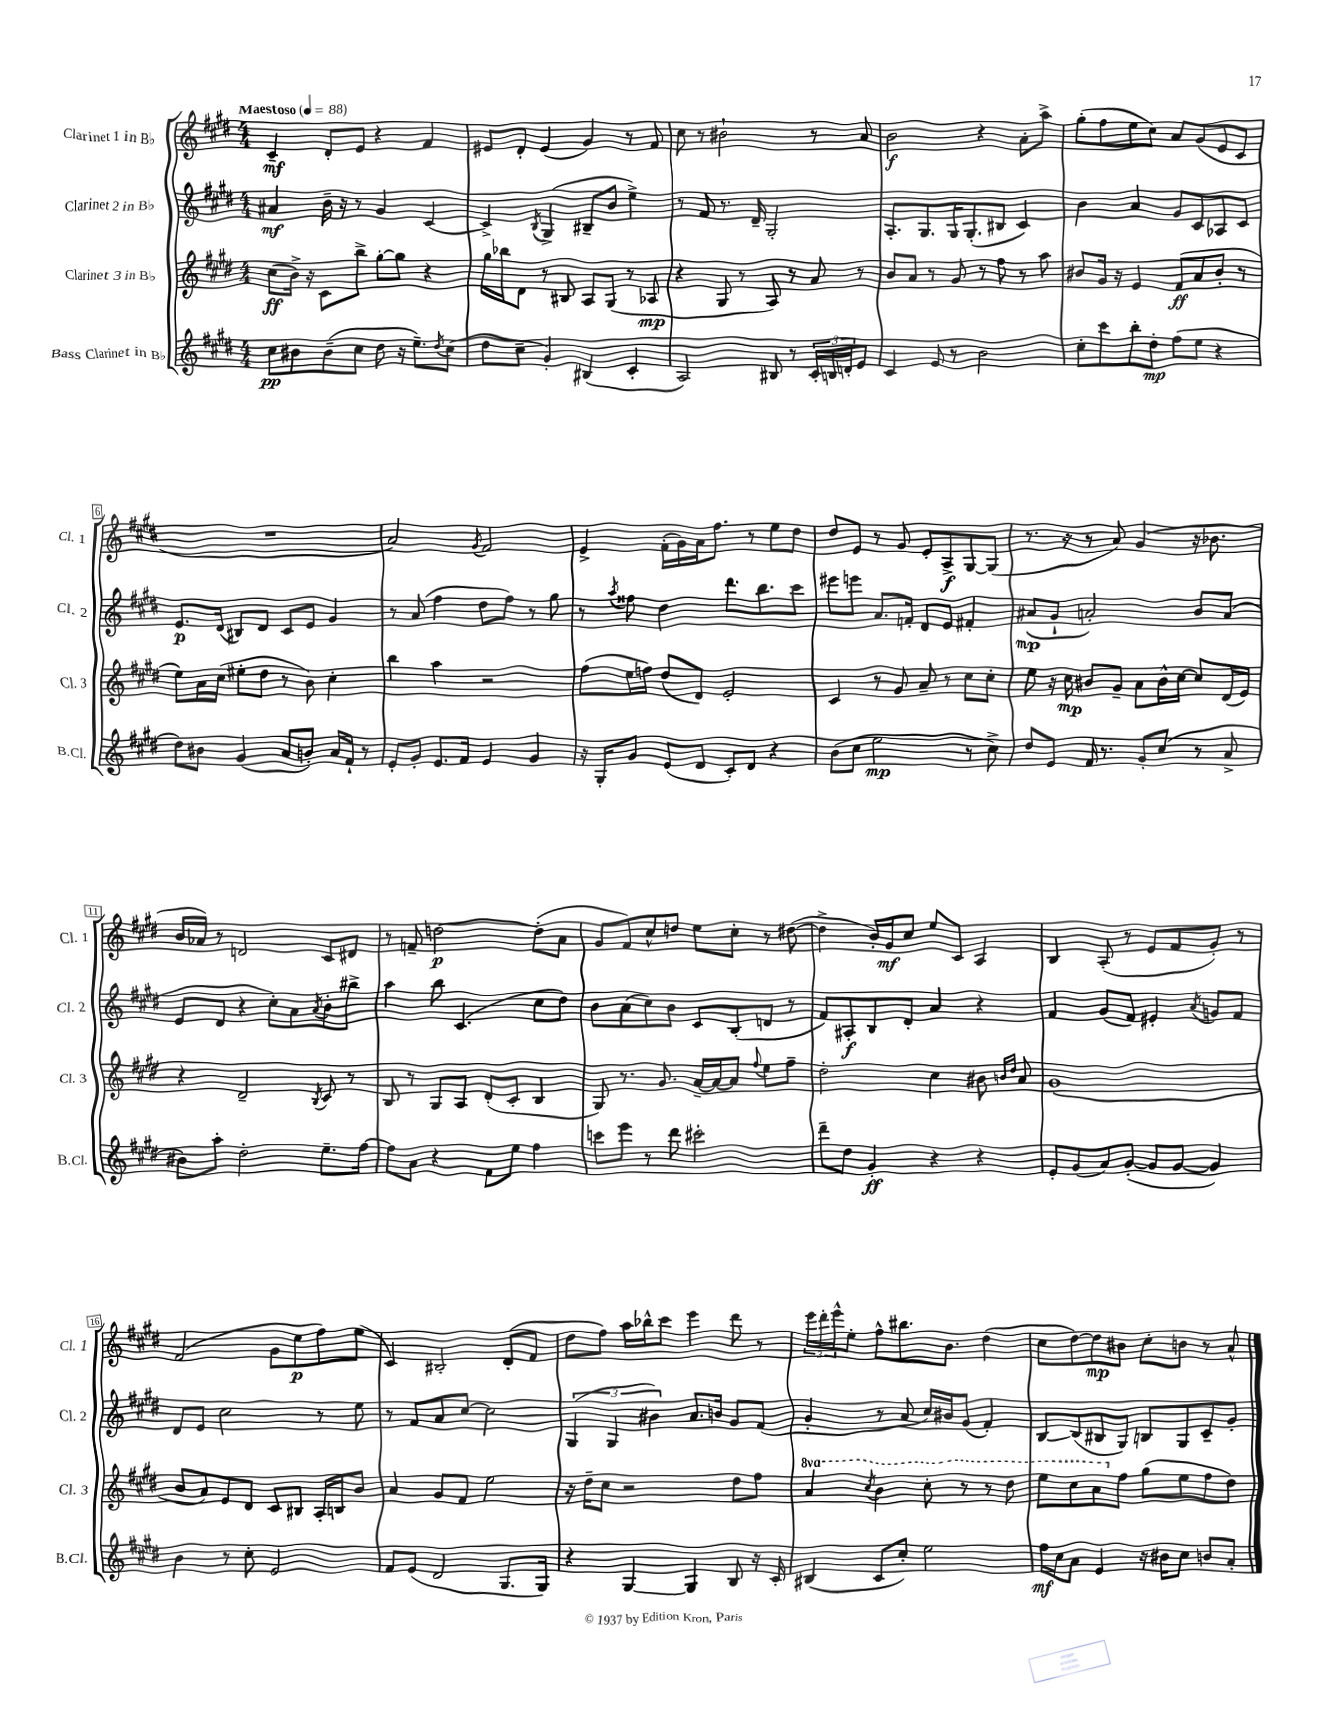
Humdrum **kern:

**kern	**kern	**kern	**kern
*staff4	*staff3	*staff2	*staff1
*clefG2	*clefG2	*clefG2	*clefG2
*k[f#c#g#d#]	*k[f#c#g#d#]	*k[f#c#g#d#]	*k[f#c#g#d#]
*M4/4	*M4/4	*M4/4	*M4/4
*MM88	*MM88	*MM88	*MM88
8cc#	(8cc#	4a#	4c#~
8b#	16b^)	.	.
.	16r	.	.
(8b#~	8c#	16b~	8d#'
.	.	16r	.
8cc#	8bb^	8r	8e
8dd#	[8gg#'	4g#	4r
16r	8gg#]	.	.
8.ee~)	.	.	.
.	4r	[4c#	4f#
8qdd#	.	.	.
(8cc#	.	.	.
=	=	=	=
8dd#	16gg#	4c#^]	8e#
.	16bb-	.	.
8cc#~	8d#	.	8d#'
.	.	8qB	.
4g#')	8r	(4G#^	(4e#
.	8B#	.	.
(4B#	8A	8B#~	4g#)
.	(8G#	8b	.
4c#'	8r	4ee^)	8r
.	8A-	.	8f#
=	=	=	=
2A)	4r	8r	8cc#
.	.	8f#	8r
.	8G#	8.r	2b#`
.	8r	.	.
.	.	16d#~	.
8B#	8A)	2G#'	.
8r	8r	.	.
24c#'	8a	.	8r
24B	.	.	.
24d'	.	.	.
8e	8r	.	8a
=	=	=	=
4c#	8b	8.A'	2b
.	8a	.	.
.	.	8.G#	.
8e	8r	.	.
8r	8g#	16G#	.
.	.	(8.G#'	.
2b	8r	.	4r
.	8ff#	8B#	.
.	8r	4c#)	8a'
.	8aa	.	8aa^
=	=	=	=
8cc#'	8b#	4b	(8gg#'
8ccc#	16g#	.	8ff#
.	16r	.	.
8bb'	4e	4a	8ee
8dd#'	.	.	8cc#)
(8ff#	(8f#	8g#	8a
8ee	8a	8c#	(8g#
4r	8b#'	8A-	8e
.	8r	8c#	8c#
=	=	=	=
8dd#)	8ee)	8.e	1r
8b#	16a	.	.
.	(16cc#	(16d#	.
(4g#	8ee#'	8B#)	.
.	8dd#	8d#	.
8a	8r	8c#	.
8b')	8b)	8e	.
16a	4cc#'	4g#	.
16f#`	.	.	.
8r	.	.	.
=	=	=	=
8e'	4bb	8r	2a)
8g#'	.	(8a	.
8.e	4aa	4ff#	.
16f#	.	.	.
.	.	.	8qg#
4e	2r	8dd#	2f#
.	.	8ff#)	.
4g#	.	8r	.
.	.	8gg#	.
=	=	=	=
16r	(8ff#	8r	4e^
16G#'	.	.	.
.	.	8qaa	.
8g#	16ee	8ff##	.
.	16ff)	.	.
(8e	(8dd#	4dd#	(16f#'
.	.	.	16g#)
8d#	8d#)	.	16a
.	.	.	8.ff#
8c#')	2e'	8.ddd#	.
8d#	.	.	8r
.	.	8.bb	.
4r	.	.	8ee
.	.	8ccc#	8dd#
=	=	=	=
(8b	4c#	8eee#	8dd#
8cc#	.	8eee	8e
2ee	8r	8.a	8r
.	8g#	.	8g#
.	.	16f'	.
.	8a~	8d#	8e'
.	8r	8e	8A^
8r	8cc#	4f#'	[8G#
8cc#^)	8cc#'	.	(8G#]
=	=	=	=
8dd#	8ee	(8a#	8.r
8e	16r	8g#`	.
.	16cc#	.	16r
16f#	8b#	2a')	8r
8.r	.	.	.
.	8g#~	.	8a)
8g#'	8a	.	(4g#
(8cc#	16b#^^	.	.
.	[16cc#	.	.
8r	8cc#]	8b	16r
.	.	.	8.b-
8a^	(16d#	(8a	.
.	16e)	.	.
=	=	=	=
8b#)	4r	8e	16b
.	.	.	16a-)
8aa'	.	8d#	8r
2dd#'	2d#~	4r	2d
.	.	8cc#')	.
.	.	8a	.
.	8qB	8qa	.
8.ee~	8c#	8b'	8c#
.	8r	8bb#^	8d#
[16ff#	.	.	.
=	=	=	=
8ff#]	8B	4aa	8r
8a	8r	.	8f~
4r	8G#	8bb	[2dd
.	8A	(4.c#	.
8f#	(8d#'	.	.
8ee	8c#'	.	.
4ff#	4B	8cc#	(8dd']
.	.	8dd#)	8a
=	=	=	=
8ccc	8G#)	8b	8g#
8eee	8.r	(8a	8f#)
8r	.	8cc#)	8cc#^^
.	8.g#	.	.
8ddd#	.	8b	8dd
2ccc#'	[16a~	8c#	8ee
.	16a_	.	.
.	8a]	(8B'	8cc#'
.	8qqff#	.	.
.	8ee	8d	8r
.	8ff#~	8r	([8dd#
=	=	=	=
8ddd#~	2dd#'	8f#)	4dd#^]
8dd#	.	8A#'	.
4g#'	.	8B	16b')
.	.	.	16g#
.	.	8d#'	8cc#
4r	4cc#	4a	8ee
.	.	.	8c#
4r	8b#	4r	4A
.	16qqb	.	.
.	16qqdd#	.	.
.	8a	.	.
=	=	=	=
8e'	(1g#	4f#	4B
(8g#	.	.	.
8a)	.	(8g#	(8A'
([8g#'	.	8f#)	8r
8g#]	.	4e#'	8e
[8g#	.	.	8f#
.	.	8qa	.
4g#])	.	8g	8g#')
.	.	8f#	8r
=	=	=	=
4b	8b	8d#	(2f#
.	8a)	8e	.
8r	8e	2cc#	.
8cc#'	8d#	.	.
2e	8c#	.	8g#
.	8B#	.	8ee
.	16A'	8r	8ff#)
.	16B	.	.
.	8b	8ee	(8ee
=	=	=	=
8f#	4a	8r	4c#)
(8e	.	8f#	.
2d#	8g#	8a	2B#'
.	8f#	[8cc#	.
.	2ee	2cc#]	.
8.G#	.	.	(8d#'
.	.	.	8f#
16G#)	.	.	.
=	=	=	=
4r	16r	(6G#	8dd#
.	16dd#~	.	.
.	8cc#	.	8ff#)
.	.	6G#	.
[4G#	2r	.	16aa
.	.	.	16bb-^^
.	.	6b#)	.
.	.	.	8ccc#
4G#]	.	8.a	4eee
.	.	16b	.
8B	8dd#	8g#	8ddd#
16r	8ff#	(8f#	8r
16c#'	.	.	.
=	=	=	=
(4B#	4aa	4g#'	24eee
.	.	.	24ddd#'
.	.	.	24eee^^
.	.	.	8ee'
.	8qccc#	.	.
8c#	4bb	8r	8ff#^^
8cc#')	.	8a	8.bb#
2ee	8ccc#'	16cc#)	.
.	.	16b#	8.b
.	8r	(8g#	.
.	8r	4f#')	(4dd#
.	8ddd#	.	.
=	=	=	=
16ff#	8eee	[8B	8cc#
16cc#	.	.	.
8a	8ccc#	(8B]	[8dd#)
4e	8aa	8B#	8dd#]
.	8ff#	8G#)	8b#
16r	(8gg#	8B	8cc#'
16b#	.	.	.
8cc#	8ee	8G#	8b
8b	8ff#	8c#~	8r
8a'	8dd#)	8g#'	8a^^
==	==	==	==
*-	*-	*-	*-
